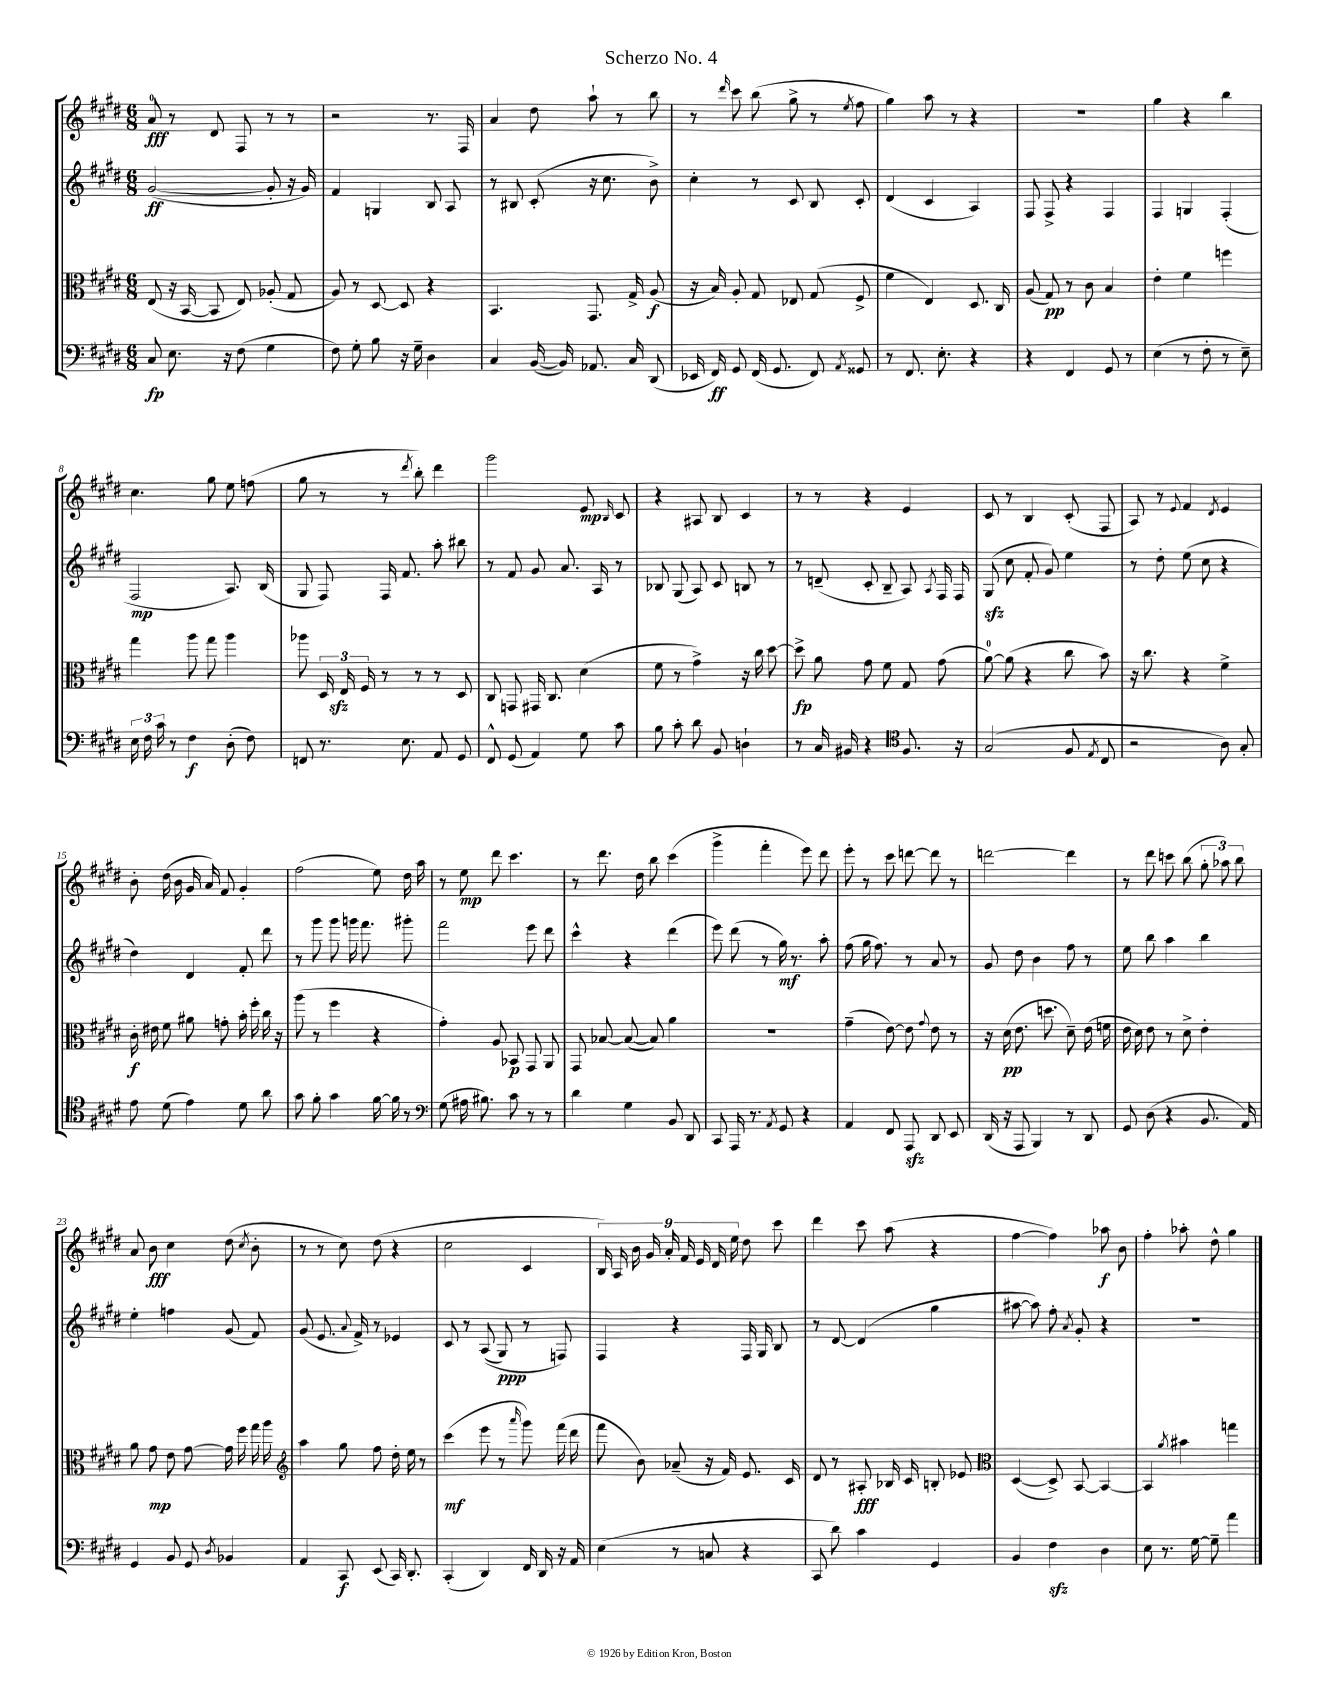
\header { title = "Scherzo No. 4" }
<<
\new StaffGroup <<
\new Staff = "s0" {
    \clef treble \key e \major \numericTimeSignature \time 6/8
    \autoBeamOff a'8-0\fff r8 dis'8 fis8 r8 r8 |
    r2 r8. fis16 |
    a'4 dis''8 a''8-! r8 b''8 |
    r8 \grace { dis'''16 } cis'''8 b''8( gis''8-> r8 \acciaccatura { e''8 } fis''8 |
    gis''4) a''8 r8 r4 |
    R2. |
    gis''4 r4 b''4 |
    cis''4. gis''8 e''8 f''8( |
    gis''8 r8 r8 \acciaccatura { dis'''8 } b''8-.) dis'''4 |
    gis'''2 e'8\mp \grace { b16 } cis'8 |
    r4 ais8 b8 cis'4 |
    r8 r8 r4 e'4 |
    cis'8 r8 b4 cis'8-.( fis8 |
    a8) r8 \appoggiatura { e'8 } fis'4 \acciaccatura { dis'8 } e'4 |
    b'8-. dis''16( b'16 gis'16 a'16) fis'8 gis'4-. |
    fis''2( e''8) dis''16 a''16 |
    r8 e''8\mp dis'''8 cis'''4. |
    r8 dis'''8. dis''16 b''8 cis'''4( |
    gis'''4-> fis'''4-. e'''8) dis'''8 |
    e'''8-. r8 cis'''8 d'''8~ d'''8 r8 |
    d'''2~ d'''4 |
    r8 dis'''8 c'''8 b''8( \tuplet 3/2 { gis''8-. aes''8) b''8 } |
    a'8 b'8\fff cis''4 dis''8( \acciaccatura { cis''8 } b'8-. |
    r8 r8 cis''8) dis''8( r4 |
    cis''2 cis'4 |
    \tuplet 9/8 { b16) a16 b'16 gis'16 a'16-. fis'16 e'16 dis'16 e''16 } dis''8 cis'''8 |
    dis'''4 cis'''8 a''8( r4 |
    fis''4~ fis''4) aes''8\f b'8 |
    fis''4-. aes''8-. dis''8-^ gis''4 \bar "|." |
}
\new Staff = "s1" {
    \clef treble \key e \major \numericTimeSignature \time 6/8
    \autoBeamOff gis'2~\ff( gis'8-. r16 gis'16) |
    fis'4 g4 b8 a8 |
    r8 bis8 cis'8-.( r16 cis''8. b'8->) |
    cis''4-. r8 cis'8 b8 cis'8-. |
    dis'4( cis'4 a4) |
    fis8 fis8-> r4 fis4 |
    fis4 g4 fis4-.( |
    fis2\mp a8.) b16( |
    gis8 fis8) fis16 fis'8. a''8-. bis''8 |
    r8 fis'8 gis'8 a'8. a16 r8 |
    bes8 gis8( a8) cis'8 b8 r8 |
    r8 d'8--( cis'8-. b8-- a8) \acciaccatura { a8 } fis16 fis16 |
    gis8\sfz( cis''8 fis'8-. gis'8) e''4 |
    r8 dis''8-. e''8( cis''8 r4 |
    dis''4) dis'4 fis'8-. dis'''8 |
    r8 gis'''8 gis'''8 g'''16 fis'''8. gis'''8-. |
    fis'''2 e'''8 dis'''8 |
    cis'''4-^ r4 dis'''4( |
    e'''8) dis'''8( r8 gis''16\mf) r8. a''8-. |
    fis''8( gis''16 fis''8.) r8 a'8 r8 |
    gis'8 dis''8 b'4 fis''8 r8 |
    e''8 b''8 a''4 b''4 |
    e''4-. f''4 gis'8( fis'8) |
    gis'8( e'8. \appoggiatura { a'8 } fis'16->) r8 ees'4 |
    cis'8 r8 a8(\( gis8\ppp) r8 f8\) |
    fis4 r4 fis16 gis16 b8 |
    r8 dis'8~ dis'4( gis''4 |
    ais''8~ ais''8) fis''8-. \acciaccatura { a'8 } gis'8-. r4 |
    r2. \bar "|." |
}
\new Staff = "s2" {
    \clef alto \key e \major \numericTimeSignature \time 6/8
    \autoBeamOff e8( r16 b,16~ b,8 e8) aes8-.( gis8 |
    a8) r8 dis8~ dis8 r4 |
    b,4. gis,8. gis16-> a8\f( |
    r16 b16) a8-. gis8 ees8 gis8( fis8-> |
    fis'4 e4) dis8. cis16 |
    a8( gis8\pp) r8 cis'8 b4 |
    e'4-. fis'4 f''4 |
    gis''4 a''8 gis''8 a''4 |
    aes''8 \tuplet 3/2 { dis16 e16\sfz fis16 } r8 r8 r8 dis8 |
    cis8 g,8 gis,16 cis8. dis'4( |
    fis'8 r8 gis'4->) r16 cis''16 dis''8~ |
    dis''8->\fp a'8 gis'8 fis'8 gis8 gis'8( |
    a'8-0~) a'8( r4 cis''8 b'8) |
    r16 cis''8. r4 fis'4-> |
    cis'16-.\f eis'16 fis'8 ais'8 g'8-. b'16-. fis''16-. cis''16 r16 |
    a''8( r8 fis''4 r4 |
    gis'4-.) a8 bes,8\p gis,8 a,8 |
    gis,8 bes8~ bes8~( bes8) a'4 |
    R2. |
    gis'4--( e'8~) e'8 \appoggiatura { gis'8 } e'8 r8 |
    r16 dis'16\pp( e'8. d''8. dis'8--) e'16( f'16 |
    e'16 dis'16) e'8 r8 dis'8-> e'4-. |
    a'8 gis'8\mp e'8 gis'8~ gis'16 fis''16 gis''16 a''16 |
    \clef treble a''4 gis''8 fis''8 dis''16-. e''16 r8 |
    cis'''4\mf( e'''8 r8 \grace { a'''16 } gis'''8) fis'''16( dis'''16 |
    fis'''8 b'8) aes'8--( r16 fis'16) e'8. cis'16 |
    dis'8 r8 ais8-.\fff bes16 cis'16 b8-. ees'8 |
    \clef alto dis4~( dis8->) b,8~ b,4~ |
    b,4 \acciaccatura { a'8 } bis'4 g''4 \bar "|." |
}
\new Staff = "s3" {
    \clef bass \key e \major \numericTimeSignature \time 6/8
    \autoBeamOff cis8\fp e8. r16 fis8( gis4 |
    fis8) gis8-. b8 r16 gis16-- dis4 |
    cis4 b,16~( b,16) aes,8. cis16 dis,8( |
    ees,16 fis,16\ff) gis,8 fis,16( gis,8. fis,8) \acciaccatura { a,8 } gisis,8 |
    r8 fis,8. e8.-. r4 |
    r4 fis,4 gis,8 r8 |
    e4( r8 fis8-. r8 e8--) |
    \tuplet 3/2 { e16 fis16 cis'16 } r8 fis4\f dis8-.( fis8) |
    f,8 r8. e8. a,8 gis,8 |
    fis,8-^ gis,8( a,4) gis8 cis'8 |
    b8 cis'8-. dis'8 b,8 d4-! |
    r8 cis16 bis,16 r4 \clef tenor fis8. r16 |
    gis2( fis8 \acciaccatura { e8 } cis8 |
    r2 a8) gis8-. |
    e'8 dis'8( e'4) dis'8 a'8 |
    gis'8 fis'8-. gis'4 fis'16~ fis'16 r8 |
    \clef bass gis8( ais16 bis8.) cis'8 r8 r8 |
    dis'4 gis4 b,8 dis,8 |
    cis,8 a,,16 r8. \acciaccatura { a,8 } gis,8 r4 |
    a,4 fis,8 a,,8\sfz dis,8 e,8 |
    dis,16( r16 a,,8 b,,4) r8 dis,8 |
    gis,8 dis8( r4 b,8. a,16) |
    gis,4 b,8 gis,8 \acciaccatura { dis8 } bes,4 |
    a,4 cis,8\f e,8( cis,16) dis,8.-. |
    cis,4-.( dis,4) fis,16 dis,16 r16 a,16 |
    e4( r8 c8 r4 |
    cis,8 dis'8) cis'4 gis,4 |
    b,4 fis4\sfz dis4 |
    e8 r8. gis16~ gis8-- a'4 \bar "|." |
}
>>
>>
